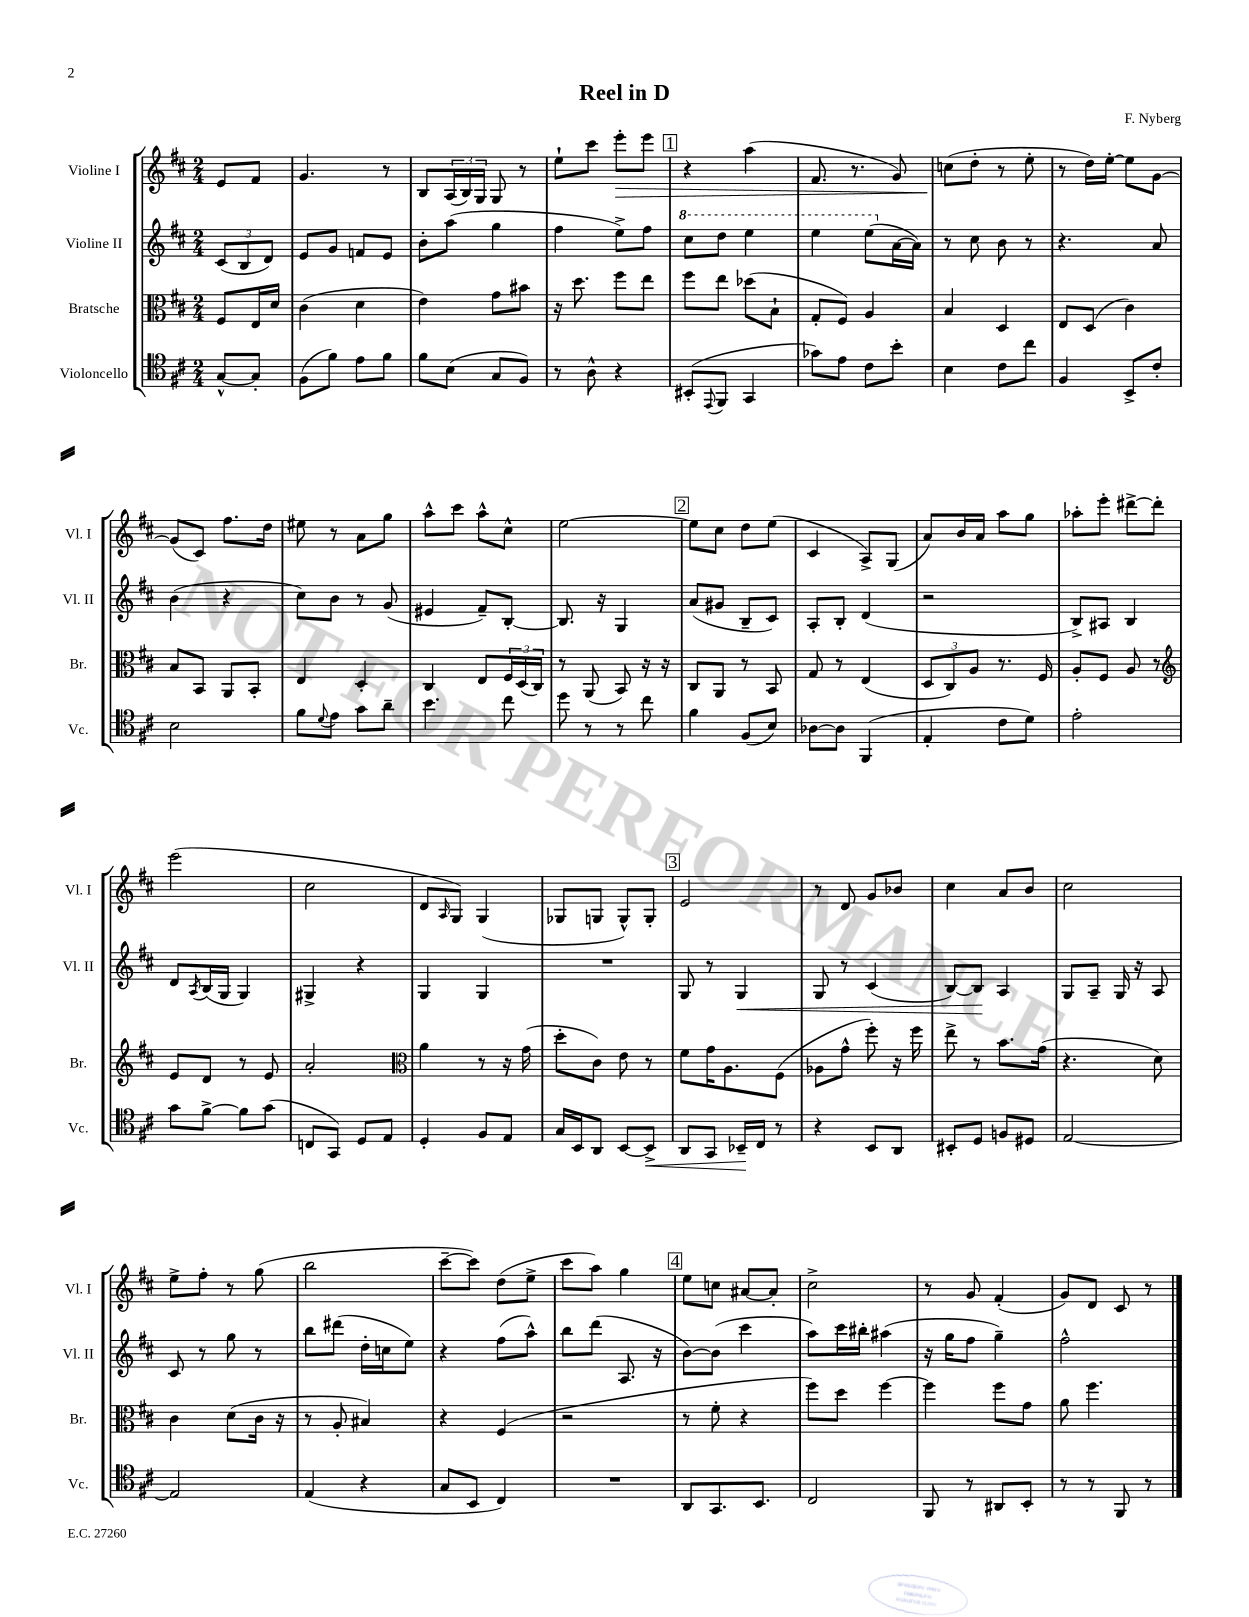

**kern	**dynam	**kern	**kern	**dynam	**kern	**dynam
*part4	*part4	*part3	*part2	*part2	*part1	*part1
*staff4	*staff4	*staff3	*staff2	*staff2	*staff1	*staff1
*I"Violoncello	*	*I"Bratsche	*I"Violine II	*	*I"Violine I	*
*I'Vc.	*	*I'Br.	*I'Vl. II	*	*I'Vl. I	*
*clefC4	*	*clefC3	*clefG2	*	*clefG2	*
*k[f#c#]	*	*k[f#c#]	*k[f#c#]	*	*k[f#c#]	*
*M2/4	*	*M2/4	*M2/4	*	*M2/4	*
=	=	=	=	=	=	=
[8G^^/L	.	8F#/L	(12c#/L	.	8e/L	.
.	.	.	12B/	.	.	.
8G'/J]	.	16E/L	.	.	8f#/J	.
.	.	.	12d/J)	.	.	.
.	.	16d/JJ	.	.	.	.
=1	=1	=1	=1	=1	=1	=1
(8F#\L	.	(4c#\	8e/L	.	4.g/	.
8f#\J)	.	.	8g/J	.	.	.
8e\L	.	4d\	8fn/L	.	.	.
8f#\J	.	.	8e/J	.	8r	.
=2	=2	=2	=2	=2	=2	=2
8f#\L	.	4e\)	8b'\L	.	8B/L	.
(8B\J	.	.	(8aa\J	.	(24A/L	.
.	.	.	.	.	24B/)	.
.	.	.	.	.	24G/JJ	.
8G/L	.	8g\L	4gg\	.	8G/	.
8F#/J)	.	8b#X\J	.	.	8r	.
=3	=3	=3	=3	=3	=3	=3
8r	.	16r	4ff#\	.	8ee`\L	.
.	.	8.dd\	.	.	.	.
8A^^\	.	.	.	.	8ccc#\J	.
!	!	!	!	!	!	!LO:HP:b
4r	.	8ff#\L	8ee^\L)	.	8eee'\L	>
.	.	8ee\J	8ff#\J	.	8eee\J	.
!!LO:REH:place=s1:t=1
=4	=4	=4	=4	=4	=4	=4
*	*	*	*8va	*	*	*
(8BB#X'/L	.	8ff#\L	8ccc#\L	.	4r	.
8qqEE/	.	.	.	.	.	.
8FF#/J	.	8ee\J	8ddd\J	.	.	.
4GG/	.	(8dd-X\L	4eee\	.	(4aa\	.
.	.	8B`\J	.	.	.	.
=5	=5	=5	=5	=5	=5	=5
8g-X\L)	.	8G'/L	4eee\	.	8.f#/	.
8e\J	.	8F#/J)	.	.	.	.
.	.	.	.	.	8.r	.
8c#\L	.	4A/	(8eee\L	.	.	.
*	*	*	*X8va	*	*	*
8b'\J	.	.	[16a\L	.	8g/)	.
.	.	.	16a\JJ])	.	.	.
=6	=6	=6	=6	=6	=6	=6
4B\	.	4B/	8r	.	(8ccn\L	.
.	.	.	8cc#\	.	8dd'\J	]
8c#\L	.	4D/	8b\	.	8r	.
8cc#\J	.	.	8r	.	8ee'\	.
=7	=7	=7	=7	=7	=7	=7
4F#/	.	8E/L	4.r	.	8r	.
.	.	(8D/J	.	.	16dd\LL)	.
.	.	.	.	.	[16ee'\JJ	.
8BB^/L	.	4c#\)	.	.	8ee\L]	.
8c#'/J	.	.	8a/	.	[8g\J	.
!!LO:LB:g=z
=8	=8	=8	=8	=8	=8	=8
2B\	.	8B/L	(4b\	.	(8g/L]	.
.	.	8BB/J	.	.	8c#/J)	.
.	.	8AA/L	4r	.	8.ff#\L	.
.	.	8BB'/J	.	.	.	.
.	.	.	.	.	16dd\Jk	.
=9	=9	=9	=9	=9	=9	=9
8f#\L	.	4E/	8cc#\L)	.	8ee#X\	.
8qqd/	.	.	.	.	.	.
8e\J	.	.	8b\J	.	8r	.
8g\L	.	4D'/	8r	.	8a\L	.
8a~\J	.	.	(8g/	.	8gg\J	.
=10	=10	=10	=10	=10	=10	=10
4.b\	.	4C#/	4e#X/	.	8aa^^\L	.
.	.	.	.	.	8ccc#\J	.
.	.	8E/L	8f#~/L)	.	8aa^^\L	.
8cc#\	.	24F#/L	[8B'/J	.	8cc#^^\J	.
.	.	(24D/	.	.	.	.
.	.	24C#/JJ)	.	.	.	.
=11	=11	=11	=11	=11	=11	=11
8dd\	.	8r	8.B/]	.	[2ee\	.
8r	.	(8AA/	.	.	.	.
.	.	.	16r	.	.	.
8r	.	8BB/)	4G/	.	.	.
8cc#\	.	16r	.	.	.	.
.	.	16r	.	.	.	.
!!LO:REH:place=s1:t=2
=12	=12	=12	=12	=12	=12	=12
4f#\	.	8C#/L	(8a/L	.	8ee\L]	.
.	.	8AA/J	8g#X/J	.	8cc#\J	.
(8F#/L	.	8r	8B~/L	.	8dd\L	.
8B/J)	.	8BB/	8c#/J)	.	(8ee\J	.
=13	=13	=13	=13	=13	=13	=13
[8A-X\L	.	8G/	8A'/L	.	4c#/	.
8A-\J]	.	8r	8B'/J	.	.	.
(4FF#/	.	(4E/	(4d/	.	8A^/L)	.
.	.	.	.	.	(8G/J	.
=14	=14	=14	=14	=14	=14	=14
4E'/	.	12D/L	2r	.	8a/L)	.
.	.	12C#/)	.	.	.	.
.	.	.	.	.	16b/L	.
.	.	12A/J	.	.	.	.
.	.	.	.	.	16a/JJ	.
8c#\L	.	8.r	.	.	8aa\L	.
8d\J)	.	.	.	.	8gg\J	.
.	.	16F#/	.	.	.	.
=15	=15	=15	=15	=15	=15	=15
2e'\	.	8A'/L	8B^/L)	.	8aa-X'\L	.
.	.	8F#/J	8A#X/J	.	8eee'\J	.
.	.	8A/	4B/	.	[8ddd#X^\L	.
.	.	8r	.	.	8ddd#'\J]	.
!!LO:LB:g=z
=16	=16	=16	=16	=16	=16	=16
*	*	*clefG2	*	*	*	*
8g\L	.	8e/L	8d/L	.	(2eee\	.
.	.	.	8qA/	.	.	.
[8f#^\J	.	8d/J	(16B/L	.	.	.
.	.	.	16G/JJ	.	.	.
8f#\L]	.	8r	4G/)	.	.	.
(8g\J	.	8e/	.	.	.	.
=17	=17	=17	=17	=17	=17	=17
8Cn/L	.	2a'/	4G#X^/	.	2cc#\	.
8GG/J)	.	.	.	.	.	.
8D/L	.	.	4r	.	.	.
8E/J	.	.	.	.	.	.
=18	=18	=18	=18	=18	=18	=18
*	*	*clefC3	*	*	*	*
4D'/	.	4a\	4G/	.	8d/L	.
.	.	.	.	.	16qqA/	.
.	.	.	.	.	8G/J)	.
8F#/L	.	8r	4G/	.	(4G/	.
8E/J	.	16r	.	.	.	.
.	.	(16g\	.	.	.	.
=19	=19	=19	=19	=19	=19	=19
16G/LL	.	8dd'\L	2r	.	8G-X/L	.
16BB/J	.	.	.	.	.	.
8AA/J	.	8c#\J)	.	.	8Gn/J	.
[8BB/L	.	8e\	.	.	8G^^/L)	.
!	!LO:HP:b	!	!	!	!	!
8BB^/J]	<	8r	.	.	8G'/J	.
!!LO:REH:place=s1:t=3
=20	=20	=20	=20	=20	=20	=20
8AA/L	.	8f#\L	8G/	.	2e/	.
8GG/J	.	16g\K	8r	.	.	.
.	.	8.A\	.	.	.	.
!	!	!	!	!LO:HP:b	!	!
16BB-X~/LL	.	.	4G/	<	.	.
16C#/JJ	[	.	.	.	.	.
8r	.	(8F#\J	.	.	.	.
=21	=21	=21	=21	=21	=21	=21
4r	.	8A-X\L	8G/	.	8r	.
.	.	8g^^\J	8r	.	8d/	.
8BB/L	.	8ff#'\)	(4c#/	.	8g/L	.
8AA/J	.	16r	.	.	8b-X/J	.
.	.	16ff#\	.	.	.	.
=22	=22	=22	=22	=22	=22	=22
8BB#X'/L	.	8ee^\	[8B/L)	.	4cc#\	.
8D/J	.	8r	8B/J]	.	.	.
8Fn/L	.	8.b\L	4A/	[	8a/L	.
8D#X/J	.	.	.	.	8b/J	.
.	.	(16g\Jk	.	.	.	.
=23	=23	=23	=23	=23	=23	=23
[2E/	.	4.r	8G/L	.	2cc#\	.
.	.	.	8A~/J	.	.	.
.	.	.	16G/	.	.	.
.	.	.	16r	.	.	.
.	.	8d\)	8A/	.	.	.
!!LO:LB:g=z
=24	=24	=24	=24	=24	=24	=24
2E/]	.	4c#\	8c#/	.	8ee^\L	.
.	.	.	8r	.	8ff#'\J	.
.	.	(8d\L	8gg\	.	8r	.
.	.	16c#\Jk	8r	.	(8gg\	.
.	.	16r	.	.	.	.
=25	=25	=25	=25	=25	=25	=25
(4E/	.	8r	8bb\L	.	2bb\	.
.	.	8A'/	(8ddd#X\J	.	.	.
4r	.	4B#X/)	16dd'\LL	.	.	.
.	.	.	16ccn\J	.	.	.
.	.	.	8ee\J)	.	.	.
=26	=26	=26	=26	=26	=26	=26
8G/L	.	4r	4r	.	[8ccc#~\L	.
8BB/J	.	.	.	.	8ccc#\J])	.
4C#/)	.	(4F#/	(8ff#\L	.	(8dd\L	.
.	.	.	8aa^^\J)	.	8ee^\J	.
=27	=27	=27	=27	=27	=27	=27
2r	.	2r	8bb\L	.	8ccc#\L	.
.	.	.	(8ddd\J	.	8aa\J)	.
.	.	.	8.A/	.	4gg\	.
.	.	.	16r	.	.	.
!!LO:REH:place=s1:t=4
=28	=28	=28	=28	=28	=28	=28
8AA/L	.	8r	[8b\L)	.	8ee\L	.
8.GG/	.	8f#'\	(8b\J]	.	8ccn\J	.
.	.	4r	4ccc#\	.	[8a#X/L	.
8.BB/J	.	.	.	.	.	.
.	.	.	.	.	8a#'/J]	.
=29	=29	=29	=29	=29	=29	=29
2C#/	.	8ff#\L)	8aa\L)	.	2cc#^\	.
.	.	8dd\J	16ccc#\L	.	.	.
.	.	.	16bb#X'\JJ	.	.	.
.	.	[4ff#\	(4aa#X\	.	.	.
=30	=30	=30	=30	=30	=30	=30
8FF#/	.	4ff#\]	16r	.	8r	.
.	.	.	16gg\KL	.	.	.
8r	.	.	8ff#\J	.	8g/	.
8AA#X/L	.	8ff#\L	4gg~\)	.	(4f#'/	.
8BB'/J	.	8g\J	.	.	.	.
=31	=31	=31	=31	=31	=31	=31
8r	.	8a\	2ff#^^\	.	8g/L)	.
8r	.	4.ff#\	.	.	8d/J	.
8FF#/	.	.	.	.	8c#/	.
8r	.	.	.	.	8r	.
==	==	==	==	==	==	==
*-	*-	*-	*-	*-	*-	*-
